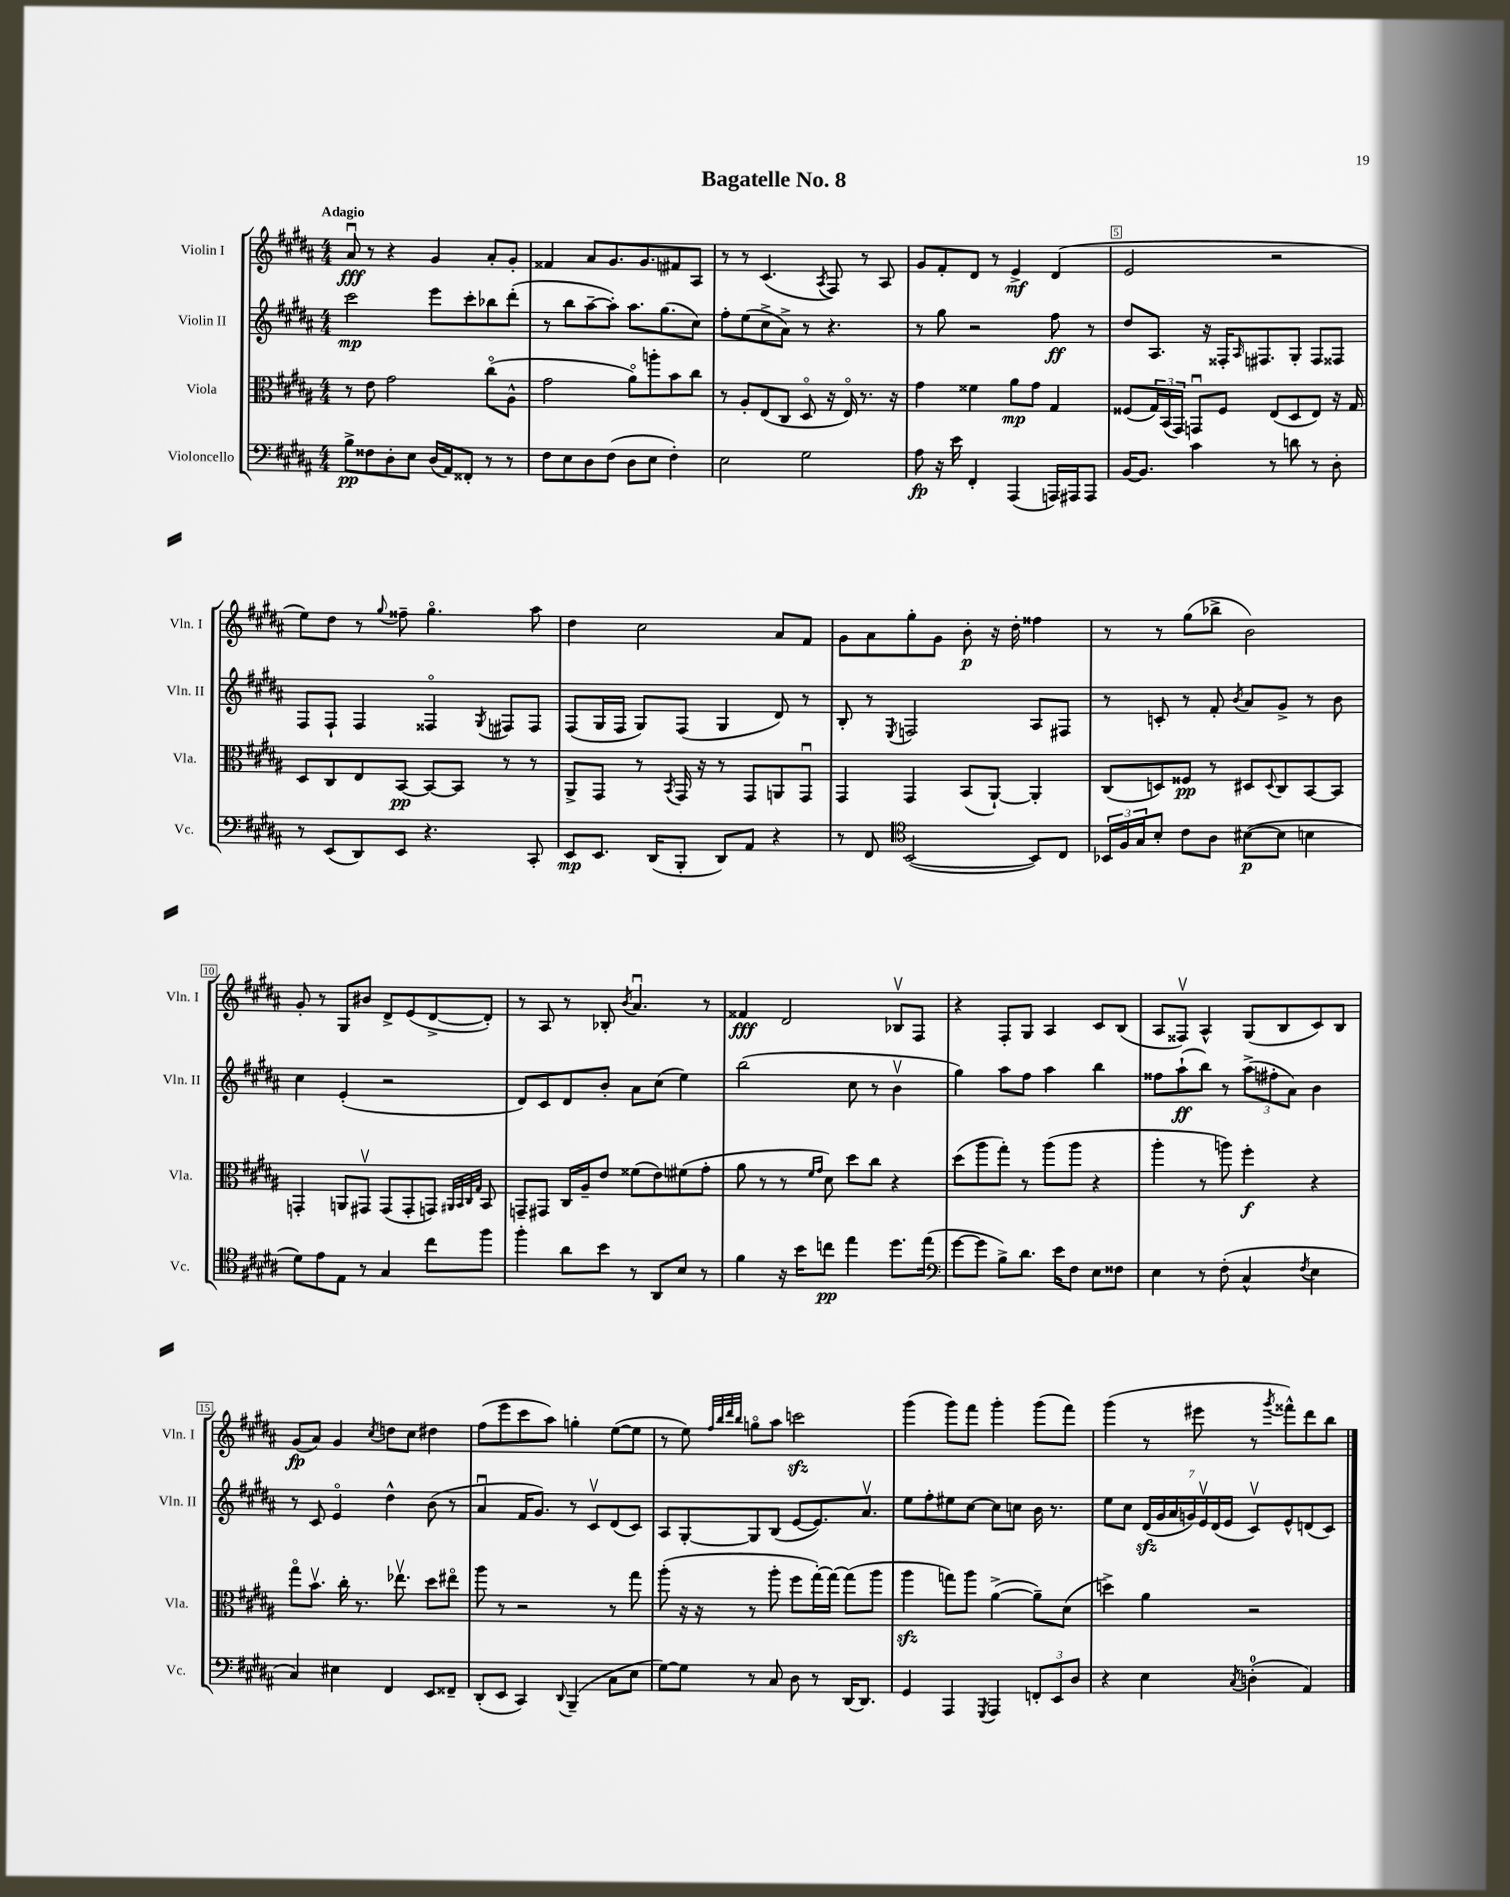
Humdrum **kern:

**kern	**kern	**kern	**kern
*staff4	*staff3	*staff2	*staff1
*clefF4	*clefC3	*clefG2	*clefG2
*k[f#c#g#d#a#]	*k[f#c#g#d#a#]	*k[f#c#g#d#a#]	*k[f#c#g#d#a#]
*M4/4	*M4/4	*M4/4	*M4/4
8B^\L	8r	2ccc#\	8a#u/
8F##\	8e\	.	8r
8D#'\	2g#\	.	4r
8E\J	.	.	.
(16D#/LL	.	8eee\L	4g#/
16AA#/J)	.	.	.
8FF##'/J	.	8ccc#'\	.
8r	(8cc#o\L	8bb-\	8a#'/L
8r	8A#^^\J	(8ddd#'\J	8g#'/J
=	=	=	=
8F#\L	2g#\	8r	4f##/
8E\	.	8bb\L	.
8D#\	.	[8aa#~\	8a#/L
(8F#\J	.	8aa#'\]J)	8.g#/
8D#\L	8a#o\L)	8.aa#\L	.
.	.	.	8.g#/
8E\J	8aa'\	.	.
.	.	(8.gg#\	.
4F#'\)	8b\	.	8f#/
.	8cc#\J	8cc#\J)	8A#/J
=	=	=	=
2E\	8r	8ff#'\L	8r
.	8A#'/L	(8ee\	8r
.	(8E/	8cc#^\	(4.c#/
.	8C#/J	8a#^\J)	.
2G#\	8D#o/	8r	.
.	.	.	8qA#/
.	16r	4.r	8F#/)
.	16Eo/)	.	.
.	8.r	.	8r
.	.	.	8A#/
.	16r	.	.
=	=	=	=
8A#\	4g#\	8r	8g#/L
16r	.	8gg#\	8f#'/
16e\	.	.	.
4FF#'/	4f##\	2r	8d#/J
.	.	.	8r
(4AAA#/	8a#\L	.	4e^/
.	8g#\J	.	.
16AAA/LL)	4G#/	8ff#\	(4d#/
16AAA#/J	.	.	.
8AAA#/J	.	8r	.
=	=	=	=
[16BB/LK	(8F##/L	8dd#/L	2e/
8.BB/]J	.	.	.
.	24G#/L)	8.A#/J	.
.	(24BB/	.	.
.	24GG#/JJ)	.	.
4c#\	8GGu/L	.	.
.	.	16r	.
.	8F##/J	16F##'/LK	.
.	.	16qqA#/	.
.	.	8.F#/	.
8r	(8E/L	.	2r
8d\	8D#/	8G#'/J	.
8r	8E/J)	8F#/L	.
8D#'\	16r	8F##/J	.
.	16G#/	.	.
=	=	=	=
8r	8D#/L	8F#/L	8ee\L)
(8EE/L	8C#/	8F#`/J	8dd#\J
8DD#/)	8E/	4F#/	8r
.	.	.	8qqgg#/
8EE/J	[8BB/J	.	8ff##~\
4.r	8BB/_L	4F##o/	4.gg#o\
.	8BB/]J	.	.
.	.	8qG#/	.
.	8r	8F#/L	.
8CC#'/	8r	8F#/J	8aa#\
=	=	=	=
8EE/L	8AA#^/L	(8F#/L	4dd#\
8.EE/J	8GG#/J	16G#/L	.
.	.	16F#/JJ	.
.	8r	8G#/L)	2cc#\
(16DD#/LK	.	.	.
.	8qBB/	.	.
8BBB'/J	16GG#/	(8F#/J	.
.	16r	.	.
8DD#/L)	8r	4G#/	.
8AA#/J	8GG#/L	.	.
4r	8AA/	8d#/)	8a#/L
.	8GG#u/J	8r	8f#/J
=	=	=	=
8r	4GG#/	8B'/	8g#\L
8FF#/	.	8r	8a#\
*clefC4	*	*	*
.	.	8qE/	.
([2BB/	4GG#/	2F/	8gg#'\
.	.	.	8g#\J
.	(8BB/L	.	8b'\
.	[8AA#`/J)	.	16r
.	.	.	16dd#'\
8BB/]L)	4AA#'/]	8A#/L	4ff##\
8C#/J	.	8F#/J	.
=	=	=	=
24BB-/LL	(8C#/L	8r	8r
24F#/	.	.	.
24G#/J	.	.	.
8B'/J	8D/)	8c'/	8r
8c#\L	8F##/J	8r	(8gg#\L
8A#\J	8r	8f#'/	8bb-^\J
.	.	8qb/	.
([8B#\L	8D#/L	8a#/L	2b\)
.	8qqD#/	.	.
8B#\]J	8C#/	8g#^/J	.
4B\	[8BB/	8r	.
.	8BB/]J	8b\	.
=	=	=	=
8d#\L)	4GG'/	4cc#\	8g#'/
8e\	.	.	8r
8E\J	8AA/L	(4e'/	8G#/L
8r	8GG#v/J	.	8b#/J
4G#/	(8GG#/L	2r	8d#^/L
.	8GG#'/	.	(8e/
8cc#\L	8GG/J)	.	[8d#^/
.	32qqAA#/LLL	.	.
.	32qqBB/	.	.
.	32qqC#/	.	.
.	32qqG#/JJJ	.	.
8ff#\J	8BB/	.	8d#'/]J)
=	=	=	=
4ff#'\	8GG~/L	8d#/L)	8r
.	8GG#/J	8c#/	8A#/
8a#\L	16C#/LL	8d#/	8r
.	16A#~/J	.	.
8b\J	8e/J	8b'/J	8B-'/
.	.	.	8qb/
8r	(8f##\L	8a#\L	4.a#u/
8AA#/L	8e\)	(8cc#\J	.
8B/J	(8f#\	4ee\)	.
8r	8g#'\J	.	8r
=	=	=	=
4f#\	8a#\	(2bb\	4f##/
.	8r	.	.
16r	8r	.	2d#/
16b\LK	.	.	.
.	16qqf#/LL	.	.
.	16qqg#/JJ	.	.
8cc\J	8d#\)	.	.
4ee\	8dd#\L	8cc#\	.
.	8cc#\J	8r	.
8.dd#\L	4r	4bv\	8B-v/L
.	.	.	8F#/J
(16ee\Jk	.	.	.
=	=	=	=
*clefF4	*	*	*
[8g#\L	(8dd#\L	4gg#\)	4r
8g#\]J	8aa#\	.	.
8B^\L)	8gg#'\J)	8aa#\L	8F#'/L
8.d#\J	8r	8ff#\J	8G#/J
.	(8aa#\L	4aa#\	4A#/
16e\LK	.	.	.
8F#\J	8aa#\J	.	.
8E\L	4r	4bb\	8c#/L
8F##\J	.	.	(8B/J
=	=	=	=
4E\	4aa#'\	8ff##\L	8A#/L
.	.	(8aa#`\	8F##v/J)
8r	8r	8bb\J)	4A#^^/
(8F#'\	8aa\)	8r	.
4C#^^/	4ff#'\	(12aa#^\L	(8G#/L
.	.	12ff#'\	.
.	.	.	8B/
.	.	12a#\J)	.
8qF#/	.	.	.
4E\	4r	4b\	8c#/)
.	.	.	8B/J
=	=	=	=
4C#/)	8gg#o\L	8r	(8g#/L
.	8.bv\J	8c#/	8a#/J)
4E#\	.	4eo/	4g#/
.	16cc#'\	.	.
.	8.r	.	.
.	.	.	8qcc#/
4FF#/	.	4dd#^^\	8dd\L
.	8.ee-v\	.	.
.	.	.	8cc#\J
8EE/L	8dd#\L	(8b\	4dd#\
8FF##~/J	8ee#o\J	8r	.
=	=	=	=
(8DD#'/L	8aa#\	4a#u/	(8ff#\L
8EE/J	8r	.	8eee\
4CC#/)	2r	16f#/LK	8ccc#\
.	.	8.g#/J)	.
.	.	.	8aa#\J)
8qqDD#/	.	.	.
(4BBB~/	.	8r	4gg'\
.	.	8c#v/L	.
8C#\L	8r	(8d#/	([8ee\L
8E\J	8gg#\	8c#/J)	8ee\]J
=	=	=	=
[8G#\L)	(8aa#'\	8A#/L	8r
8G#\]J	16r	[8G#'/	8ee\)
.	16r	.	.
.	.	.	32qqff#/LLL
.	.	.	32qqbb/
.	.	.	32qqddd#/
.	.	.	32qqbb/JJJ
8r	8r	8G#/]	8ggo\L
8C#/	8aa#'\	(8B/J	8aa#\J
8D#\	8ff#\L	[8e/L	2ccc\
8r	[16gg#'\L)	8.e/])	.
.	16gg#\_JJ	.	.
[16DD#/LK	(8gg#\]L	.	.
8.DD#/]J	.	8.a#v/J	.
.	8aa#\J	.	.
=	=	=	=
4GG#/	4aa#\	8ee\L	(4ggg#\
.	.	8ff#'\	.
4AAA#/	8gg\L)	8ee#\	8ggg#\L)
.	8aa#\J	[8cc#\J	8fff#\J
8qGGG#/	.	.	.
4AAA#/	([4a#^\	8cc#\]L	4ggg#'\
.	.	8cc\J	.
12FF'/L	8a#~\]L)	16b\	(8ggg#\L
.	.	8.r	.
12EE/	.	.	.
.	(8d#\J	.	8fff#\J)
12D#/J	.	.	.
=	=	=	=
4r	4dd^\)	8ee\L	(4ggg#\
.	.	8cc#\J	.
4E\	4a#\	(28d#/LL	8r
.	.	28g#/	.
.	.	28a#/	.
.	.	28g/)	.
.	.	.	8eee#\
.	.	28ev/	.
.	.	(28d#/	.
.	.	28e/JJ	.
8qC#/	.	.	.
(4D'\	2r	8c#v/L)	8r
.	.	.	8qggg#/
.	.	8e^^/	8fff##^^\L)
4AA#/)	.	(8d/	8ddd#\
.	.	8c#/J)	8bb\J
==	==	==	==
*-	*-	*-	*-
